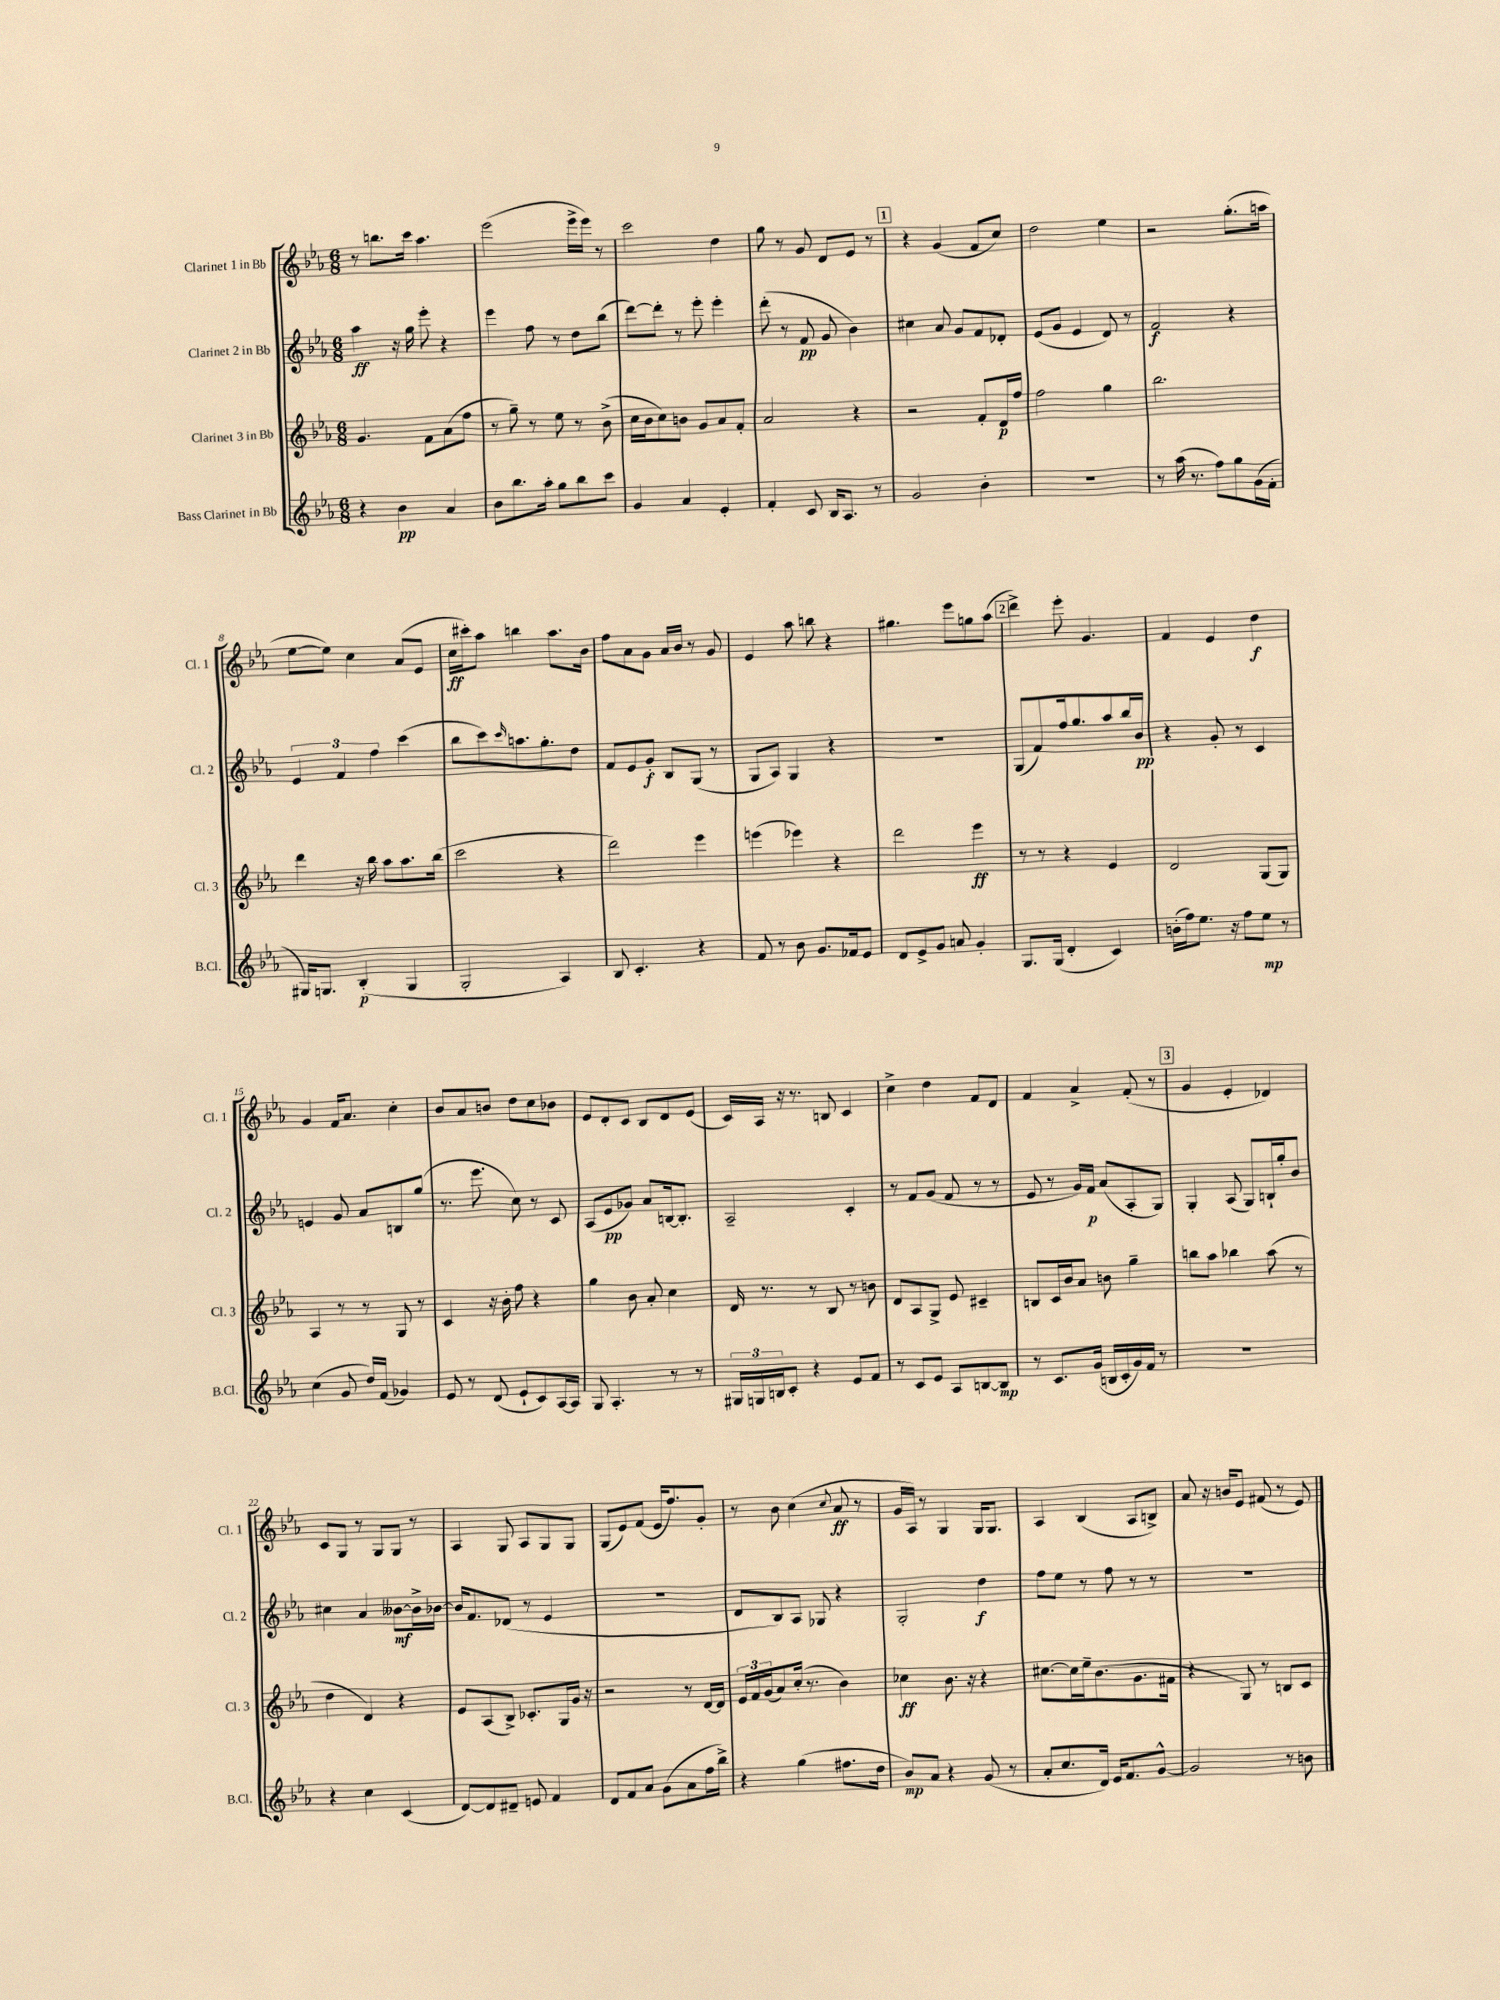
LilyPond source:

<<
\new StaffGroup <<
\new Staff = "s0" \with { instrumentName = "Clarinet 1 in Bb" shortInstrumentName = "Cl. 1" } {
    \clef treble \key ees \major \numericTimeSignature \time 6/8
    r8 b''8. c'''16 aes''4. |
    ees'''2( ees'''16-> ees'''16) r8 |
    c'''2 d''4 |
    g''8 r8 g'8 d'8 ees'8 r8 |
    \mark \markup { \box "1" } r4 g'4( f'8 c''8) |
    d''2 ees''4 |
    r2 g''8.-.( a''16 |
    ees''8~ ees''8) c''4 aes'8( ees'8 |
    c''16\ff cis'''16-.) aes''8 b''4 aes''8. bes'16 |
    f''8 aes'8 g'8 aes'16 bes'16 r8 g'8 |
    ees'4 aes''8 b''8 r4 |
    gis''4. ees'''8 g''8 aes''8( |
    \mark \markup { \box "2" } d'''4->) ees'''8-. g'4. |
    f'4 ees'4 d''4\f |
    g'4 f'16 aes'8. c''4-. |
    bes'8 aes'8 b'8 d''8 c''8 bes'8 |
    ees'8 d'8-. c'8 bes8 d'8 ees'8( |
    c'16) aes16 r16 r8. b8 c'4 |
    c''4-> d''4 f'8 d'8 |
    f'4 aes'4-> f'8-.( r8 |
    \mark \markup { \box "3" } g'4 ees'4-. des'4) |
    c'8 g8 r8 g8 g8 r8 |
    aes4 g8 aes8 g8 g8 |
    g8( ees'8) f'8( ees'16 f''8.) g'8-. |
    r8 bes'8 c''4( \appoggiatura { c''8 } aes'8\ff r8 |
    g'16 aes16) r8 g4 g16 g8. |
    aes4 bes4( aes8 b8->) |
    aes'8 r16 b'16 ees'8 fis'8( r8 ees'8) \bar "|." |
}
\new Staff = "s1" \with { instrumentName = "Clarinet 2 in Bb" shortInstrumentName = "Cl. 2" } {
    \clef treble \key ees \major \numericTimeSignature \time 6/8
    aes''4\ff r16 g''16 ees'''8-. r4 |
    ees'''4 f''8 r8 d''8 bes''8( |
    d'''8~) d'''8-. r8 ees'''8-. ees'''4-. |
    d'''8-.( r8 f'8\pp g'8 bes'4) |
    \mark \markup { \box "1" } cis''4 aes'8 g'8 f'8 des'8-. |
    ees'8( g'8 ees'4 d'8) r8 |
    f'2\f r4 |
    \tuplet 3/2 { ees'4 f'4 f''4 } c'''4( |
    bes''8 c'''8) \grace { c'''16 } a''8. g''8.-. d''8 |
    f'8 ees'8 g'8-.\f bes8 g8( r8 |
    g8 aes8) g4 r4 |
    R2. |
    \mark \markup { \box "2" } g8( f'8) f''16 g''8. aes''8 bes''16 bes'16\pp |
    r4 g'8-. r8 c'4 |
    e'4 g'8 aes'8 b8 g''8( |
    r8. ees'''8. c''8) r8 c'8 |
    aes8( ees'8\pp ges'8) aes'8 b16~ b8.-. |
    aes2-- c'4-. |
    r8 f'8 g'8( f'8 r8 r8 |
    ees'8 r8 g'16) f'16\p aes'8( aes8-. g8) |
    \mark \markup { \box "3" } g4-. aes8( g8) b16-! g''16-. bes'8 |
    cis''4 aes'4 beses'8~\mf beses'16-> bes'16~ |
    bes'16 f'8. des'8( r8 ees'4 |
    R2. |
    d'8 bes8) aes8 ges8 r4 |
    g2-. d''4\f |
    f''8 ees''8 r8 f''8 r8 r8 |
    R2. \bar "|." |
}
\new Staff = "s2" \with { instrumentName = "Clarinet 3 in Bb" shortInstrumentName = "Cl. 3" } {
    \clef treble \key ees \major \numericTimeSignature \time 6/8
    g'4. f'8 aes'8( f''8 |
    r8 g''8--) r8 ees''8 r8 bes'8->( |
    c''16 bes'16 c''8) b'8 g'8 aes'8 f'8-. |
    aes'2 r4 |
    \mark \markup { \box "1" } r2 f'8-. d'16\p f''16 |
    f''2 g''4 |
    bes''2. |
    d'''4 r16 bes''16 aes''8 aes''8. bes''16( |
    c'''2 r4 |
    d'''2) ees'''4 |
    e'''4( ees'''4) r4 |
    d'''2 ees'''4\ff |
    \mark \markup { \box "2" } r8 r8 r4 ees'4 |
    d'2 g8( g8) |
    aes4 r8 r8 g8 r8 |
    c'4 r16 bes'16-. f''8 r4 |
    g''4 bes'8 aes'8-. c''4 |
    d'16 r8. r8 bes8 r8 b'8 |
    d'8 aes8 g8-> ees'8 cis'4-- |
    b8 c'16 bes'16 aes'8 b'8 g''4-- |
    \mark \markup { \box "3" } b''8 aes''8 bes''4 aes''8( r8 |
    d''4 d'4) r4 |
    ees'8 aes8( bes8->) ces'8.-. g16 g'16 r16 |
    r2 r8 d'16~ d'16 |
    \tuplet 3/2 { ees'16 f'16 g'16( } aes'8) c''16-.( r8. bes'4) |
    ces''4\ff bes'8. r16 r4 |
    cis''8.~ cis''16 ees''16-- bes'8.( g'8. fis'16 |
    r4 g8) r8 b8 c'8 \bar "|." |
}
\new Staff = "s3" \with { instrumentName = "Bass Clarinet in Bb" shortInstrumentName = "B.Cl." } {
    \clef treble \key ees \major \numericTimeSignature \time 6/8
    r4 bes'4\pp aes'4 |
    bes'8 bes''8. aes''16-. g''8 bes''8 c'''8 |
    g'4 aes'4 ees'4-. |
    f'4-. c'8 bes16 aes8. r8 |
    \mark \markup { \box "1" } g'2 bes'4-. |
    R2. |
    r8 aes''16( r8. f''8) g''8 g'16( f'16-. |
    gis16) g8. bes4-.\p( g4 |
    g2-. aes4) |
    bes8 c'4.-. r4 |
    f'8 r8 bes'8 g'8. fes'16 ees'8 |
    d'8 ees'8-> g'8 a'8 g'4-. |
    \mark \markup { \box "2" } g8. g16( d'4-. c'4) |
    b'16-.( f''16) ees''8. r16 f''8 ees''8\mp r8 |
    c''4( g'8 d''16) f'16( ges'4) |
    ees'8 r8 d'8( ees'8-! c'8) aes16~ aes16 |
    g8 aes4.-. r8 r8 |
    \tuplet 3/2 { gis16 g16 b16 } c'8-. r4 ees'8 f'8 |
    r8 c'8 ees'8 aes8 b8~ b8\mp |
    r8 c'8. g'16( b16 c'16-. g'16) f'16 r8 |
    \mark \markup { \box "3" } R2. |
    r4 c''4 c'4( |
    d'8~) d'8 dis'8-- e'8 f'4 |
    d'8 f'8 aes'8 g'8( aes'8 f''16 bes''16->) |
    r4 g''4( fis''8. d''16 |
    bes'8\mp) aes'8 r4 g'8( r8 |
    aes'8-. c''8. d'16) ees'16 f'8. g'8~-^ |
    g'2 r8 b'8 \bar "|." |
}
>>
>>
